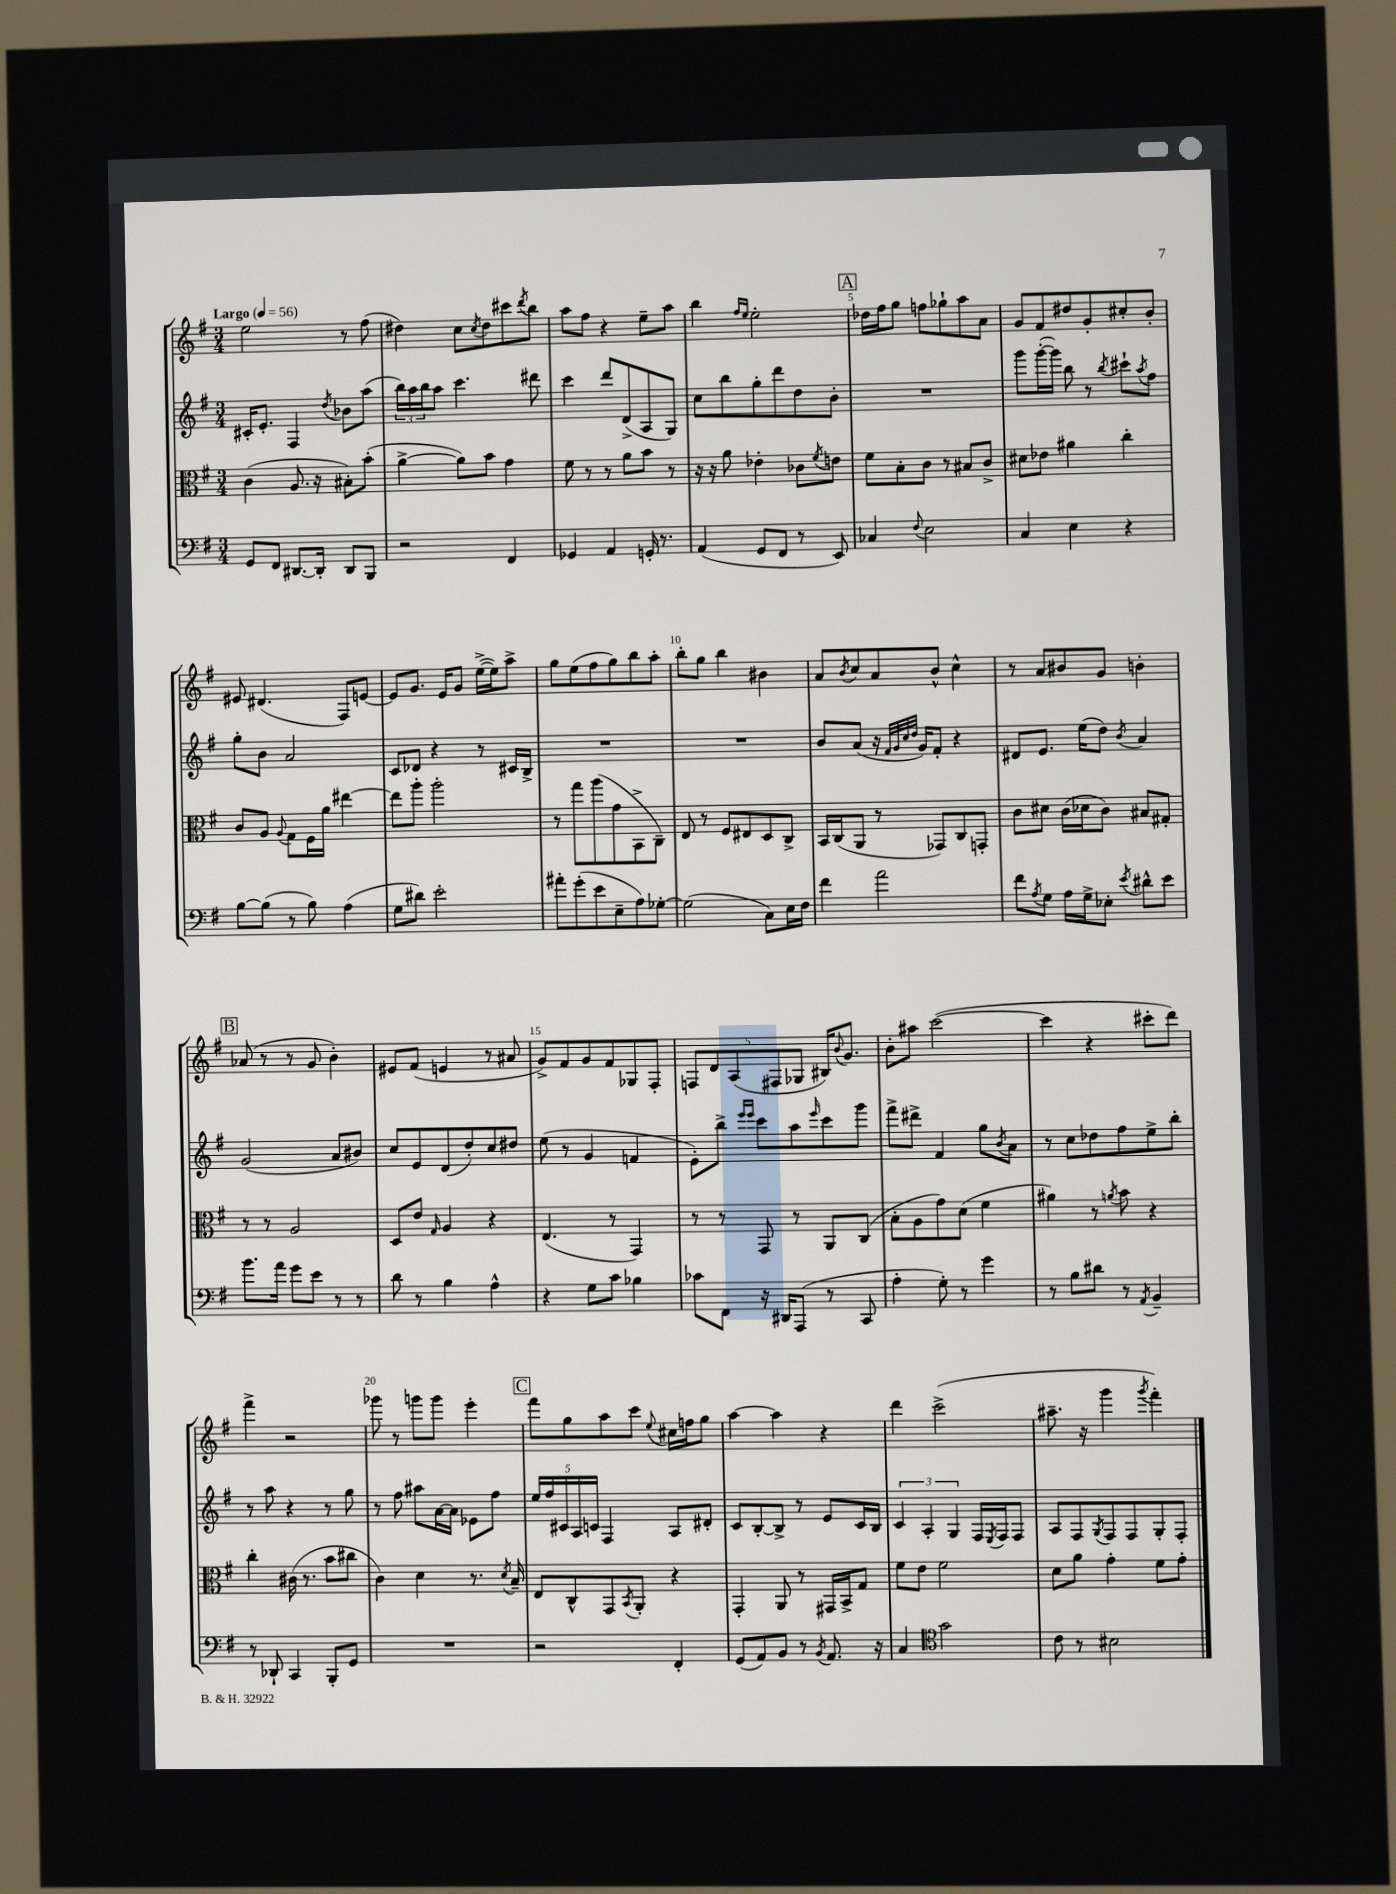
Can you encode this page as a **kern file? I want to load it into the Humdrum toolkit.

**kern	**kern	**kern	**kern
*part4	*part3	*part2	*part1
*staff4	*staff3	*staff2	*staff1
*clefF4	*clefC3	*clefG2	*clefG2
*k[f#]	*k[f#]	*k[f#]	*k[f#]
*M3/4	*M3/4	*M3/4	*M3/4
*MM56	*MM56	*MM56	*MM56
=1	=1	=1	=1
!	!	!	!LO:TX:a:B:t=Largo
8GG/L	(4c\	16c#X'/KL	2ee\
.	.	8.e'/J	.
8FF#/J	.	.	.
[8.DD#X/L	8.A/	4F#/	.
16DD#'/Jk]	16r	.	.
.	.	8qdd/	.
8DD#/L	8B#X'\L)	8b-X\L	8r
8BBB/J	(8b'\J	(8aa\J	(8ff#\
=2	=2	=2	=2
2r	[4a^\	24bb\LL)	4dd#X\)
.	.	24aa\	.
.	.	24bb\J	.
.	.	8aa\J	.
.	8a\L])	4.ccc\	8cc\L
.	.	.	8qcc/
.	8b\J	.	8dd#\
4FF#/	4g\	.	8ccc#X\
.	.	.	8qddd/
.	.	8ddd#X\	8bb\J
=3	=3	=3	=3
4GG-X/	8f#\	4ccc\	8aa\L
.	8r	.	8ff#\J
4AA/	8r	8ddd/L	4r
.	8a\L	(8d^/	.
16GGn'/	8b\J	8A/	8ee~\L
8.r	.	.	.
.	8r	8G/J)	8aa\J
=4	=4	=4	=4
(4AA/	16r	8cc\L	4bb\
.	16r	.	.
.	8a\	8bb\	.
.	.	.	16qqff#/LL
.	.	.	16qqee/JJ
8GG/L	4e-X'\	8gg'\	2ee'\
8FF#/J	.	8ddd\	.
8r	8c-X\L	8dd\	.
.	8qf#/	.	.
8EE/)	8en\J	8b'\J	.
!!LO:REH:place=s1:t=A
=5	=5	=5	=5
4C-X/	8f#\L	2.r	16dd-X\LL
.	.	.	16ff#\J
.	8B'\	.	8gg\J
8qqF#/	.	.	.
2E\	8c\J	.	8ffn\L
.	8r	.	8gg-X`\
.	8B#X/L	.	8aa\
.	8c^/J	.	8a\J
=6	=6	=6	=6
4C/	8d#X\L	8ggg\L	8g/L
.	8e-X\J	([16ggg'\L	8f#/
.	.	16ggg\JJ])	.
4E\	4a#X\	8bb\	8dd#X/
.	.	8r	8g'/
.	.	8qbb/	.
4r	4cc'\	8ccc#X`\L	8cc#X'/
.	.	8qaa/	.
.	.	8ff#\J	8b'/J
!!LO:LB:g=z
=7	=7	=7	=7
[8B\L	8c/L	8gg'\L	8e#X/
(8B\J]	8A/J	8b\J	(4.d#X/
.	8qqA/	.	.
8r	8G\L	2a/	.
8B\)	16F#\L	.	.
.	16a\JJ	.	.
(4A\	[4ee#X\	.	8F#/L)
.	.	.	[8en/J
=8	=8	=8	=8
8G\L	8ee#\L]	8c/L	8e/L]
8d#X\J)	8aa'\J	8d-X/J	8.g/J
2e'\	2aa'\	4r	.
.	.	.	16e/KL
.	.	.	8g/J
.	.	8r	([16ee^\LL
.	.	.	16ee\J])
.	.	16c#X/LL	8aa^\J
.	.	16B^/JJ	.
=9	=9	=9	=9
8a#X'\L	8r	2.r	8gg\L
(8g'\	8gg\L	.	(8ee\
8e\	(8aa\	.	8ff#\
8E~\	8g\	.	8gg\)
8A\)	8BB^\	.	8bb\
[8G-X'\J	8C~\J)	.	8aa'\J
=10	=10	=10	=10
(2G-\]	8E/	2.r	8bb'\L
.	8r	.	8gg\J
.	8F#/L	.	4bb\
.	8E#X/	.	.
8C\L)	8D/	.	4b#X\
16E\L	8C^/J	.	.
16F#\JJ	.	.	.
=11	=11	=11	=11
4f#\	16BB/LL	8b/L	8a/L
.	(16C/J	.	.
.	.	.	8qb/
.	8AA/J	(8a/J	8cc/
2a\	8r	16r	8a/
.	.	32qqf#/LLL	.
.	.	32qqg/	.
.	.	32qqcc/	.
.	.	32qqdd/JJJ	.
.	.	16g/KL)	.
.	8GG-X/L)	8f#'/J	8b^^/J
.	8C/	4r	4cc^^\
.	8GGn'/J	.	.
=12	=12	=12	=12
8f#\L	8c\L	8d#X/L	8r
8qA/	.	.	.
8G\J	8d#X\J	8.e/J	8a/L
16A\LL	(16c\LL	.	8b#X/
16G^\J	16d-X\J	(16ee\KL	.
8E-X'\J	8c\J)	8dd\J)	8g/J
8qe/	.	8qb/	.
8d#X^^\L	8B#X/L	4a/	4bn'\
8e\J	8G#X'/J	.	.
!!LO:LB:g=z
!!LO:REH:place=s1:t=B
=13	=13	=13	=13
8.b\L	8r	(2g/	(8a-X/
.	8r	.	8r
16a\Jk	.	.	.
8g\L	2A/	.	8r
8e\J	.	.	8g/
8r	.	8a/L	4b'\)
8r	.	8b#X/J)	.
=14	=14	=14	=14
8d\	8D/L	8cc/L	8e#X/L
8r	8e/J	8e/	(8f#/J
.	16qqG/	.	.
4B\	4A/	(8d/	4en/
.	.	8dd'/)	.
4A^^\	4r	8cc/	8r
.	.	8dd#X/J	8a#X/
=15	=15	=15	=15
4r	(4.E/	(8ee\	8g^/L)
.	.	8r	8f#/
8G\L	.	4g/	8g/
8c\J	8r	.	8f#/
4B-X\	4GG/)	4fn/	8G-X/
.	.	.	8F#'/J
=16	=16	=16	=16
8c-X\L	8r	8e'\L)	10Fn/L
.	.	.	10d/
8FF#\J	8r	8bb^\J	.
.	.	.	(10A/
.	.	16qqeee/LL	.
.	.	16qqeee/JJ	.
16r	8GG/	8ccc\L	.
.	.	.	10F#X/
16DD#X/KL	.	.	.
(8AAA/J	8r	8aa\	.
.	.	.	10G-X/J
.	.	16qqeee/	.
8r	8AA/L	8ccc\	16B#X/KL)
.	.	.	8qqb/
.	.	.	8.g/J
8CC/	(8C/J	8ggg\J	.
=17	=17	=17	=17
4A'\	8B'\L	8fff#^\L	8b'\L
.	8A\	8ddd#X^\J	8aa#X\J
8G'\)	8g\)	4f#/	([2ccc\
8r	(8d\J	.	.
4g\	4f#\	8gg\L	.
.	.	8qb/	.
.	.	8a\J	.
=18	=18	=18	=18
8r	4a#X\)	8r	4ccc\]
8B\L	.	8cc\L	.
8d#X\J	8r	8dd-X\	4r
.	8qan/	.	.
8r	8b\	8ff#\	.
8qAA/	.	.	.
4BB~/	4r	8ee^\	8ccc#X'\L
.	.	8bb'\J	8ddd\J)
!!LO:LB:g=z
=19	=19	=19	=19
8r	4cc'\	8r	4fff#^\
8DD-X`/	.	8aa\	.
4CC/	(16c#X\	4r	2r
.	8.r	.	.
8BBB'/L	8b\L	8r	.
8GG/J	8cc#X\J	8gg\	.
=20	=20	=20	=20
2.r	4c\)	8r	8ggg-X\
.	.	8ff#\	8r
.	4d\	8aa#X\L	8gggn\L
.	.	[16a\L	8ggg\J
.	.	16a\JJ]	.
.	8.r	8e-X\L	4eee'\
.	.	8ff#\J	.
.	8qd/	.	.
.	16B~/	.	.
!!LO:REH:place=s1:t=C
=21	=21	=21	=21
2r	8E/L	20ee/LL	8fff#\L
.	.	20ff#/	.
.	.	20c#X/	.
.	8C^^/	.	8gg\
.	.	20A/	.
.	.	20cn/JJ	.
.	8GG/	4F#/	8aa\
.	8qBB/	.	.
.	8AA'/J	.	8ccc\J
.	.	.	8qqee/
4FF#'/	4r	8A/L	16cc#X\LL
.	.	.	16ffn\J
.	.	8d#X'/J	8gg\J
=22	=22	=22	=22
(8GG/L	4GG'/	8c/L	[4aa\
8AA/)	.	[8B'/	.
8BB/J	8AA/	8B^/J]	4aa\]
8r	8r	8r	.
8qBB/	.	.	.
8.AA/	16GG#X/LL	8e/L	4r
.	16BB^/J	.	.
.	8G/J	16c/L	.
16r	.	16B/JJ	.
=23	=23	=23	=23
4C/	8f#\L	6c/	4ddd\
.	8e\J	.	.
.	.	6A'/	.
*clefC4	*	*	*
2g\	2f#\	.	(2ccc^\
.	.	6G/	.
.	.	16F#/LL	.
.	.	8qE/	.
.	.	16F#/J	.
.	.	8F#/J	.
=24	=24	=24	=24
8c\	8d\L	8A/L	8.aa#X~\
8r	8a\J	8F#/	.
.	.	.	16r
.	.	8qG/	.
2B#X\	4g'\	8F#/	4ggg\
.	.	8F#/	.
.	.	.	8qggg/
.	8f#\L	8G'/	4fff#'\)
.	8g'\J	8F#'/J	.
==	==	==	==
*-	*-	*-	*-
